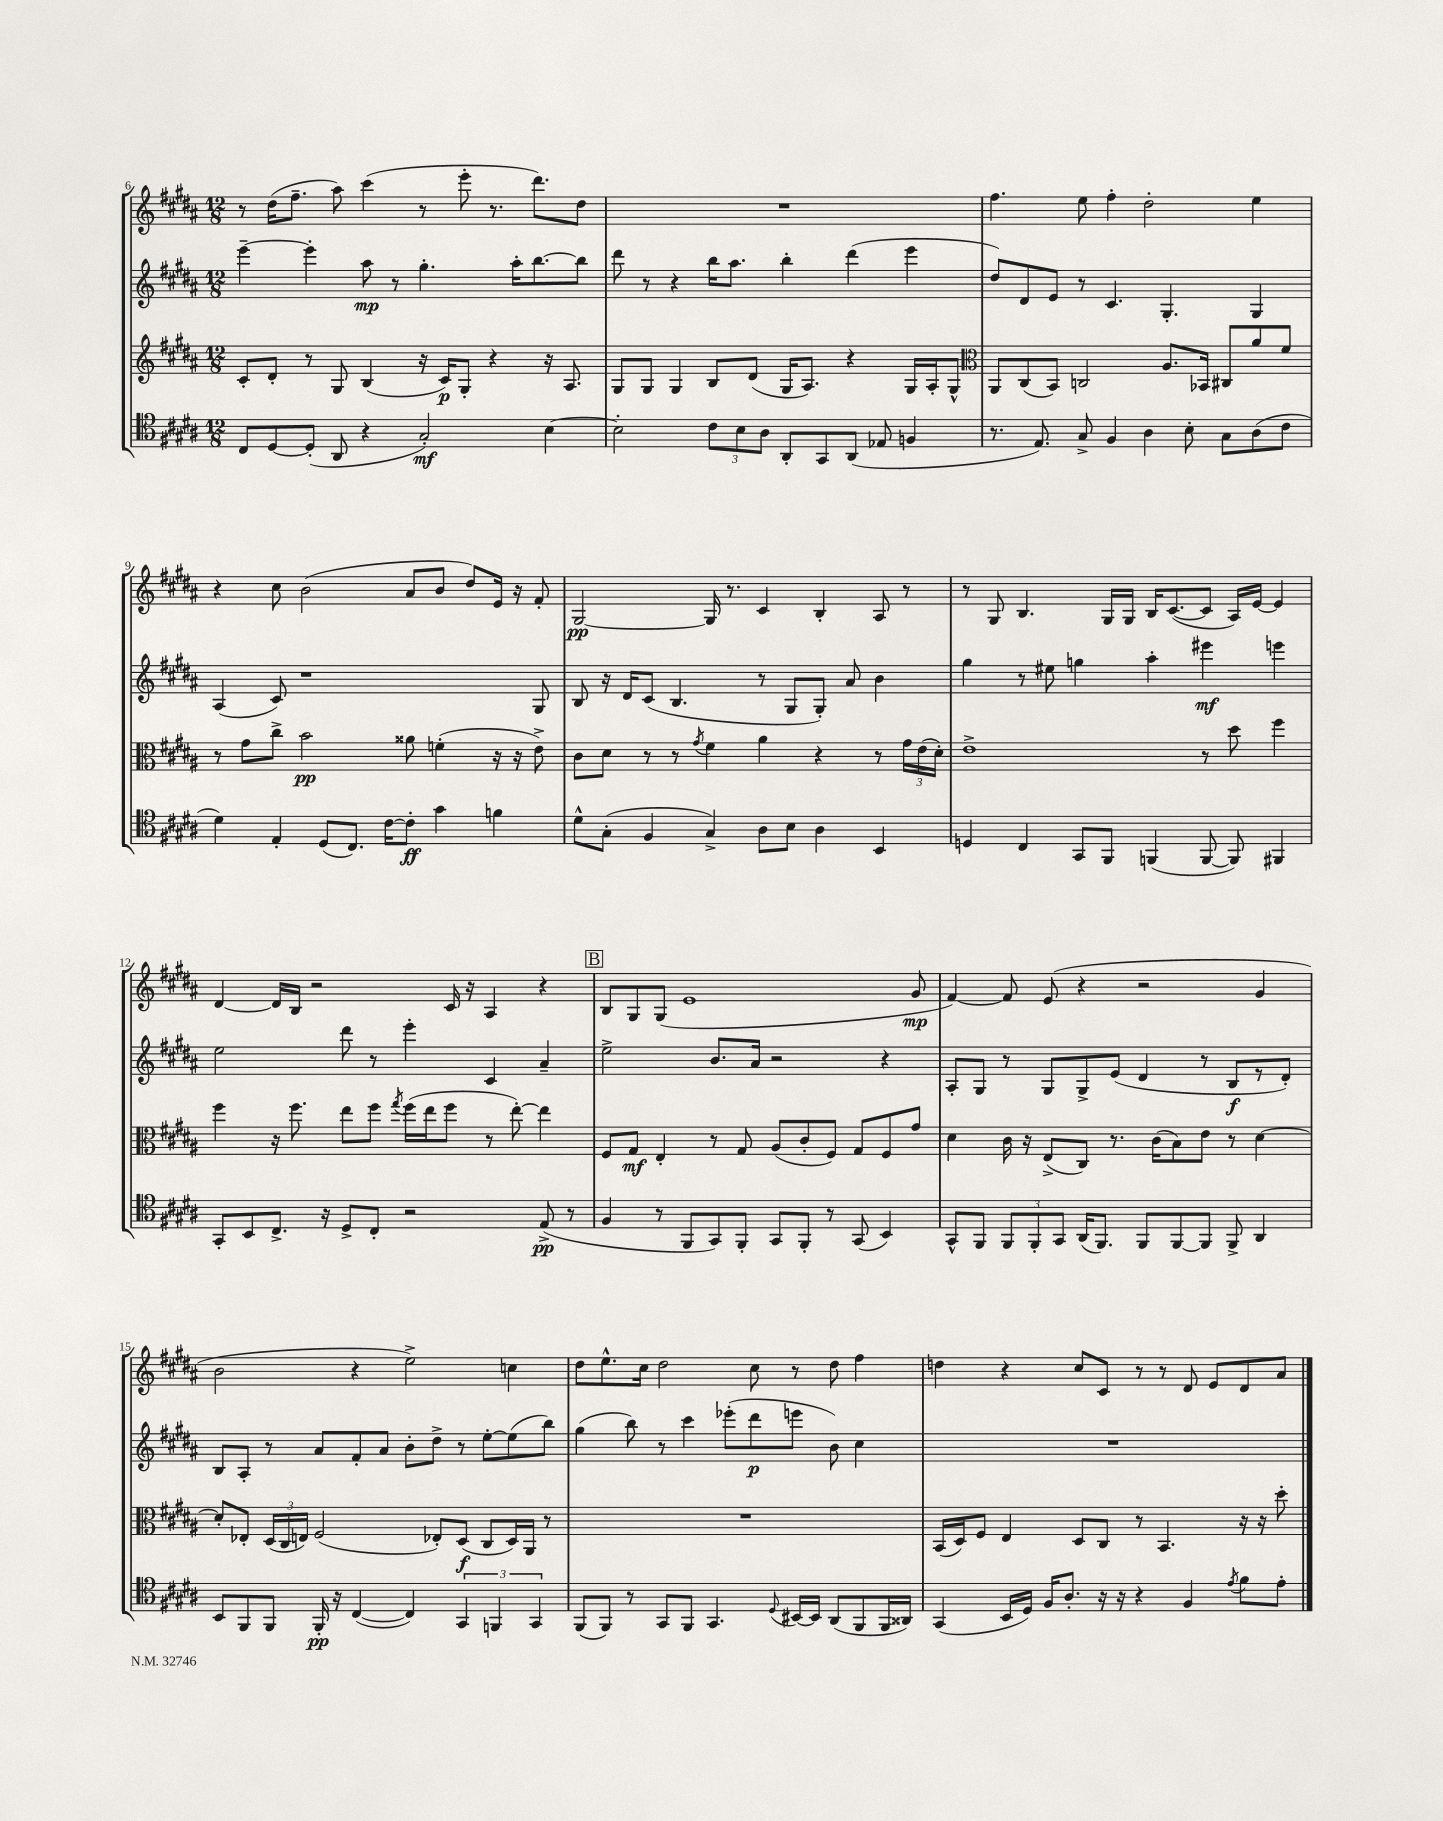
<<
\new StaffGroup <<
\new Staff = "s0" {
    \clef treble \key b \major \numericTimeSignature \time 12/8
    \autoBeamOff r8 dis''16[( fis''8.]-- ais''8) cis'''4( r8 e'''8-. r8. dis'''8.[) dis''8] |
    R1. |
    fis''4. e''8 fis''4-. dis''2-. e''4 |
    r4 cis''8 b'2( ais'8[ b'8] dis''8[) e'16] r16 fis'8-. |
    gis2~\pp gis16 r8. cis'4 b4-. ais8 r8 |
    r8 gis8 b4. gis16[ gis16] b16[ cis'8.~( cis'8] ais16[) e'16]~ e'4 |
    dis'4~ dis'16[ b16] r2 cis'16 r16 ais4 r4 |
    \mark \markup { \box "B" } b8[ gis8 gis8]( e'1 gis'8\mp |
    fis'4~) fis'8 e'8( r4 r2 gis'4 |
    b'2 r4 e''2->) c''4 |
    dis''8[ e''8.-^ cis''16] dis''2 cis''8 r8 dis''8 fis''4 |
    d''4 r4 cis''8[ cis'8] r8 r8 dis'8 e'8[ dis'8 ais'8] \bar "|." |
}
\new Staff = "s1" {
    \clef treble \key b \major \numericTimeSignature \time 12/8
    \autoBeamOff e'''4~-- e'''4-. ais''8\mp r8 gis''4.-. ais''16[-. b''8.~ b''8] |
    dis'''8 r8 r4 b''16[ ais''8.] b''4-. dis'''4( e'''4 |
    dis''8[) dis'8 e'8] r8 cis'4. gis4.-. gis4 |
    ais4( cis'8) r1 gis8 |
    b8 r16 dis'16[ cis'8]( b4. r8 gis8[ gis8]-.) ais'8 b'4 |
    gis''4 r8 eis''8 g''4 ais''4-. eis'''4\mf e'''4 |
    e''2 dis'''8 r8 e'''4-. cis'4 ais'4-- |
    \mark \markup { \box "B" } e''2-> b'8.[ ais'16] r2 r4 |
    ais8[-. gis8] r8 gis8[ gis8-> e'8]( dis'4 r8 b8[\f r8 dis'8]-.) |
    b8[ ais8]-. r8 ais'8[ fis'8-. ais'8] b'8[-. dis''8]-> r8 e''8[~-. e''8( b''8]) |
    gis''4( b''8) r8 cis'''4 ees'''8[-.( dis'''8\p e'''8] b'8) cis''4 |
    R1. \bar "|." |
}
\new Staff = "s2" {
    \clef treble \key b \major \numericTimeSignature \time 12/8
    \autoBeamOff cis'8[-. dis'8]-. r8 gis8 b4( r16 cis'16[\p) gis8]-. r4 r16 ais8. |
    gis8[ gis8] gis4 b8[ dis'8]( gis16[ ais8.]) r4 gis16[ ais16-. gis8]-^ |
    \clef alto ais,8[ cis8( b,8]) c2 ais8.[ bes,16] cis8[ ais'8 fis'8] |
    r8 gis'8[ cis''8]-> b'2\pp aisis'8 f'4-.( r16 r16 e'8->) |
    cis'8[ dis'8] r8 r8 \acciaccatura { gis'8 } fis'4 ais'4 r4 r8 \tuplet 3/2 { gis'16[ e'16( dis'16]-.) } |
    e'1-> r8 dis''8 fis''4 |
    fis''4 r16 fis''8. e''8[ fis''8] \acciaccatura { gis''8 } fis''16[( e''16 fis''8] r8 e''8~-.) e''4 |
    \mark \markup { \box "B" } fis8[ gis8]\mf e4-. r8 gis8 ais8[( cis'8-. fis8]) gis8[ fis8 gis'8] |
    dis'4 cis'16 r16 e8[->( cis8]) r8. cis'16[( b8) e'8] r8 dis'4~ |
    dis'8[-. ees8]-. \tuplet 3/2 { dis16[( cis16 e16]) } fis2( ees8[-.) dis8]\f( cis8[ dis16) ais,16] r8 |
    R1. |
    b,16[( dis16) fis8] e4 dis8[ cis8] r8 b,4. r16 r16 dis''8-. \bar "|." |
}
\new Staff = "s3" {
    \clef tenor \key b \major \numericTimeSignature \time 12/8
    \autoBeamOff cis8[ dis8~ dis8]-.( ais,8 r4 gis2-.\mf) b4~ |
    b2-. \tuplet 3/2 { cis'8[ b8 ais8] } ais,8[-. gis,8 ais,8]( ees8 f4 |
    r8. e8.) gis8-> fis4 ais4 b8-. gis8[ ais8( cis'8] |
    dis'4) e4-. dis8[( cis8.]) cis'16[~ cis'8]-.\ff gis'4 f'4 |
    dis'8[-^ gis8]-.( fis4 gis4->) ais8[ b8] ais4 b,4 |
    d4 cis4 gis,8[ fis,8] f,4( f,8~ f,8) fis,4 |
    gis,8[-. b,8 cis8.]-> r16 dis8[-> cis8]-. r2 e8->\pp( r8 |
    \mark \markup { \box "B" } fis4 r8 fis,8[ gis,8) fis,8]-. gis,8[ fis,8]-. r8 gis,8( b,4) |
    gis,8[-^ fis,8] \tuplet 3/2 { fis,8[ fis,8-. gis,8] } ais,16[( fis,8.]) fis,8[ fis,8~ fis,8] fis,8-> ais,4 |
    b,8[ fis,8 fis,8] fis,16-.\pp r16 cis4~( cis4) \tuplet 3/2 { gis,4 f,4 gis,4 } |
    fis,8[( fis,8]) r8 gis,8[ fis,8] gis,4. \appoggiatura { dis8 } bis,16[~ bis,16] ais,8[( fis,8 fis,16 aisis,16]) |
    gis,4( b,16[ dis16]) fis16[ ais8.]-. r16 r16 r4 fis4 \acciaccatura { e'8 } fis'8[ e'8]-. \bar "|." |
}
>>
>>
\layout { \context { \Score currentBarNumber = #6 } }
